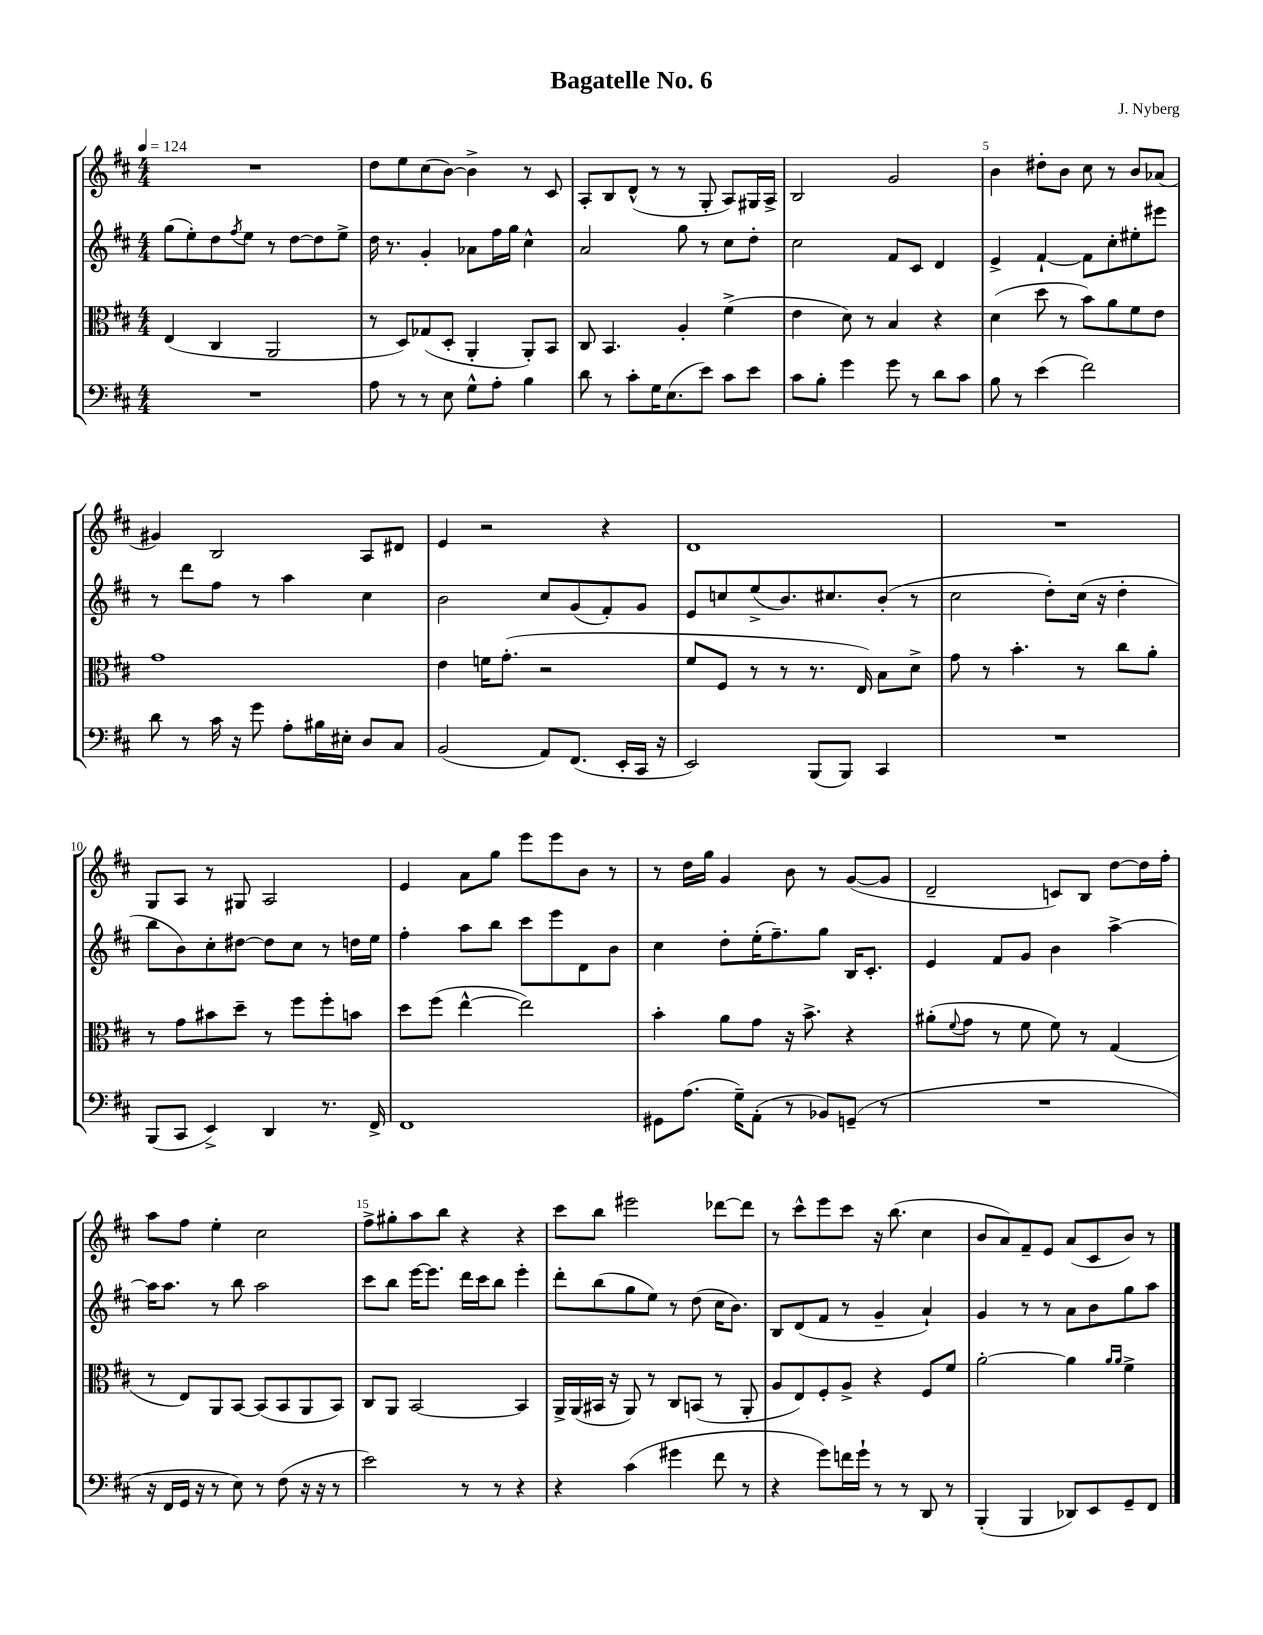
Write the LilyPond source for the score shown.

\header { title = "Bagatelle No. 6" composer = "J. Nyberg" }
<<
\new StaffGroup <<
\new Staff = "s0" {
    \clef treble \key d \major \numericTimeSignature \time 4/4 \tempo 4 = 124
    R1 |
    d''8 e''8 cis''8( b'8~) b'4-> r8 cis'8 |
    a8-. b8 d'8-^( r8 r8 g8-. a8) gis16 a16-> |
    b2 g'2 |
    b'4 dis''8-. b'8 cis''8 r8 b'8 aes'8( |
    gis'4) b2 a8 dis'8 |
    e'4 r2 r4 |
    d'1 |
    R1 |
    g8 a8 r8 gis8 a2 |
    e'4 a'8 g''8 e'''8 e'''8 b'8 r8 |
    r8 d''16 g''16 g'4 b'8 r8 g'8~( g'8 |
    d'2-- c'8) b8 d''8~ d''16 fis''16-. |
    a''8 fis''8 e''4-. cis''2 |
    fis''8-> gis''8-. a''8 b''8 r4 r4 |
    cis'''8 b''8 eis'''2 des'''8~ des'''8 |
    r8 cis'''8-^ e'''8 cis'''8 r16 b''8.( cis''4 |
    b'8 a'8) fis'8-- e'8 a'8( cis'8 b'8) r8 \bar "|." |
}
\new Staff = "s1" {
    \clef treble \key d \major \numericTimeSignature \time 4/4
    g''8( e''8-.) d''8 \acciaccatura { fis''8 } e''8 r8 d''8~ d''8 e''8-> |
    d''16 r8. g'4-. aes'8 fis''16 g''16 cis''4-^ |
    a'2 g''8 r8 cis''8 d''8-. |
    cis''2 fis'8 cis'8 d'4 |
    e'4-> fis'4~-! fis'8 cis''8-. eis''8-. eis'''8 |
    r8 d'''8 fis''8 r8 a''4 cis''4 |
    b'2 cis''8 g'8( fis'8-.) g'8 |
    e'8 c''8 e''8->( b'8.) cis''8. b'8-.( r8 |
    cis''2 d''8-.) cis''16( r16 d''4-. |
    b''8 b'8) cis''8-. dis''8~ dis''8 cis''8 r8 d''16 e''16 |
    fis''4-. a''8 b''8 cis'''8 e'''8 d'8 b'8 |
    cis''4 d''8-. e''16-.( fis''8.--) g''8 b16 cis'8.-. |
    e'4 fis'8 g'8 b'4 a''4~-> |
    a''16 a''8. r8 b''8 a''2 |
    cis'''8 b''8 e'''16~ e'''8. d'''16 cis'''16 b''8 e'''4-. |
    d'''8-. b''8( g''8 e''8) r8 d''8( cis''16 b'8.) |
    b8 d'8( fis'8 r8 g'4-- a'4-!) |
    g'4 r8 r8 a'8 b'8 g''8 a''8 \bar "|." |
}
\new Staff = "s2" {
    \clef alto \key d \major \numericTimeSignature \time 4/4
    e4( cis4 a,2 |
    r8 d8) ges8( d8-. a,4-. a,8-.) b,8 |
    cis8 b,4. a4-. fis'4->( |
    e'4 d'8) r8 b4 r4 |
    d'4( d''8 r8 b'8) a'8 fis'8 e'8 |
    g'1 |
    e'4 f'16 g'8.-.( r2 |
    fis'8 fis8 r8 r8 r8. e16) b8 d'8-> |
    g'8 r8 b'4.-. r8 cis''8 a'8-. |
    r8 g'8 bis'8 d''8-- r8 fis''8 fis''8-. b'8 |
    d''8 fis''8( e''4~-^ e''2) |
    b'4-. a'8 g'8 r16 b'8.-> r4 |
    ais'8-.( \appoggiatura { fis'8 } g'8 r8 fis'8 fis'8) r8 g4( |
    r8 e8) a,8 b,8~ b,8( b,8 a,8 b,8) |
    cis8 a,8 b,2~ b,4 |
    a,16-> a,16( bis,16 r16 a,8) r8 cis8 b,8( r8 a,8-. |
    a8 e8) fis8-. a8-> r4 fis8 fis'8 |
    a'2~-. a'4 \grace { a'16 a'16 } fis'4-> \bar "|." |
}
\new Staff = "s3" {
    \clef bass \key d \major \numericTimeSignature \time 4/4
    R1 |
    a8 r8 r8 e8 g8-^ a8-. b4 |
    d'8 r8 cis'8-. g16 e8.( e'8) cis'8 e'8 |
    cis'8 b8-. g'4 g'8 r8 d'8 cis'8 |
    b8 r8 e'4( fis'2) |
    d'8 r8 cis'16 r16 g'8 a8-. bis16 eis16-. d8 cis8 |
    b,2( a,8) fis,8.( e,16-. cis,16 r16 |
    e,2) b,,8( b,,8) cis,4 |
    R1 |
    b,,8( cis,8 e,4->) d,4 r8. fis,16-> |
    fis,1 |
    gis,8 a8.( g16--) a,8-.( r8 bes,8) g,8--( r8 |
    R1 |
    r16 fis,16 g,16 r16 r8 e8) r8 fis8( r16 r16 r8 |
    e'2) r8 r8 r4 |
    r4 cis'4( gis'4 fis'8 r8 |
    r4 g'8) f'16 g'16-! r8 r8 d,8 r8 |
    b,,4-.( b,,4 des,8) e,8 g,8-- fis,8 \bar "|." |
}
>>
>>
\layout { \context { \Score \override BarNumber.break-visibility = ##(#f #t #t) barNumberVisibility = #(every-nth-bar-number-visible 5) } }
